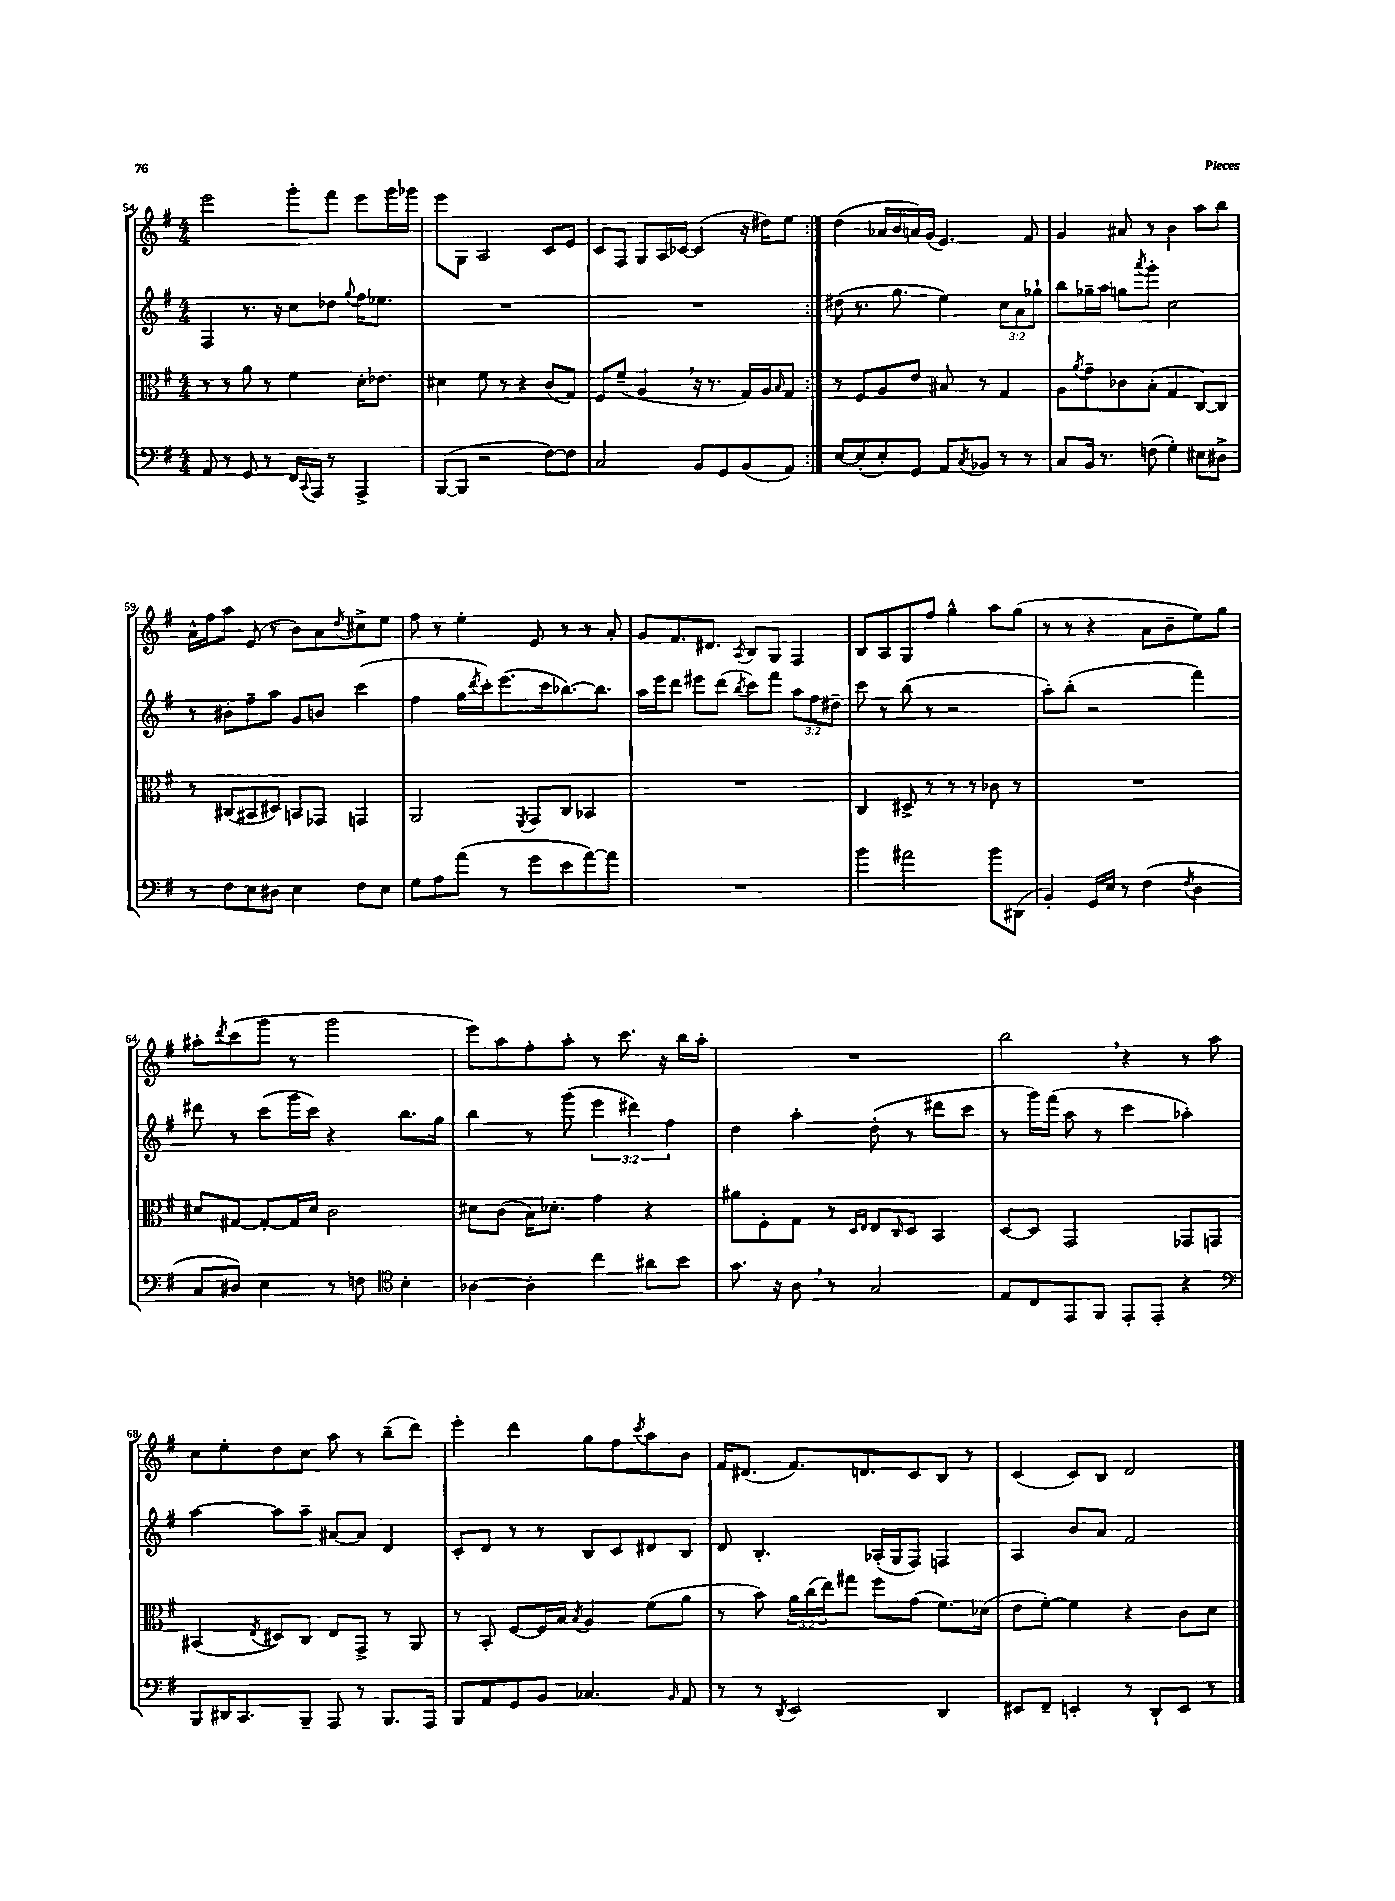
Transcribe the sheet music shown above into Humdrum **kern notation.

**kern	**kern	**kern	**kern
*staff4	*staff3	*staff2	*staff1
*clefF4	*clefC3	*clefG2	*clefG2
*k[f#]	*k[f#]	*k[f#]	*k[f#]
*M4/4	*M4/4	*M4/4	*M4/4
8AA	8r	4F#	2eee
8r	8r	.	.
8GG	8a	8.r	.
8r	8r	.	.
.	.	16r	.
16FF#	4f#	8cc	8ggg'
8qqCC	.	.	.
16AAA	.	.	.
8r	.	8dd-	8fff#
.	.	8qqgg	.
4AAA^	16d'	16ff#	8eee
.	8.e-	8.ee-	.
.	.	.	16ggg
.	.	.	16ggg-
=	=	=	=
([8BBB	4d#	1r	8eee
8BBB]	.	.	8G
2r	8f#	.	2A
.	8r	.	.
.	4r	.	.
[8F#)	(8c	.	8c
8F#]	8G)	.	8e
=	=	=	=
2C	8F#	1r	8c
.	(8f#~	.	8F#
.	4A	.	8G
.	.	.	16A
.	.	.	[16c-
8BB	16r	.	(4c-]
.	8.r	.	.
8GG	.	.	.
(8BB	16G)	.	16r
.	16A	.	16dd#)
.	16qqB	.	.
8AA)	8G	.	8ee
=:|!	=:|!	=:|!	=:|!
[8E	8r	(8dd#	(4dd
(8E']	8F#	8.r	.
8E')	8A	.	16a-
.	.	8.gg	16b
8GG	8e	.	16a)
.	.	.	(16g
8AA	8B#	4ee)	4.e)
8qC	.	.	.
8BB-	8r	.	.
8r	4G	12cc	.
.	.	12a	.
8r	.	.	8f#
.	.	12gg-`	.
=	=	=	=
8C	8A	8bb	4g
.	8qa	.	.
16BB	8g~	16gg-~	.
8.r	.	16aa	.
.	8c-	8gg	8a#
.	.	8qaaa	.
(8F	(8B'	8ggg'	8r
4G')	4G	2cc	4b
8E#	[8C)	.	8aa
8D#^	8C]	.	8bb
=	=	=	=
8r	8r	8r	16a^^
.	.	.	16ff#
8F#	(8C#	8b#'	8aa
8E	8BB#	8ff#~	(8e
8D#	8D#)	8aa	8r
4E	8BB	8g	8b)
.	8GG-	8b	8a
.	.	.	8qdd
8F#	4GG	(4ccc	8cc#^
8E	.	.	8ee
=	=	=	=
8G	2AA	4ff#	8ff#
8A	.	.	8r
(8a	.	16gg	4ee'
.	.	8qddd	.
.	.	16ccc')	.
8r	.	(8.eee	.
.	8qFF#	.	.
8g	8GG	.	8e
.	.	16ccc	.
8e	8C	[8.bb-)	8r
[8a)	4BB-	.	8r
.	.	8.bb-]	.
8a]	.	.	8a'
=	=	=	=
1r	1r	16aa	8g
.	.	16eee	.
.	.	8ddd	8.f#
.	.	8eee#	.
.	.	.	8.d#
.	.	(8ddd	.
.	.	8qbb	8qA
.	.	8ccc)	8B
.	.	8fff#	8G
.	.	12aa	4F#
.	.	12ff#	.
.	.	12dd#~	.
=	=	=	=
4b	4C	8ccc	8B
.	.	8r	8A
2a#	8D#^	(8bb	8G
.	8r	8r	8ff#
.	8r	2r	4gg^^
.	8r	.	.
8b	8c-	.	8aa
(8DD#	8r	.	(8gg
=	=	=	=
4BB')	1r	8aa')	8r
.	.	(8bb'	8r
16GG	.	2r	4r
16E	.	.	.
8r	.	.	.
(4F#	.	.	8a
.	.	.	8b~
8qF#	.	.	.
4D	.	4fff#)	8ee)
.	.	.	8gg
=	=	=	=
8C	8d#	8ddd#	8aa#'
.	.	.	8qddd
8D#)	[8G#	8r	(8ccc
4E	8G#'_	(8ccc	8ggg
.	16G#]	16ggg	8r
.	16d#	16ccc)	.
8r	2c	4r	2ggg
8F	.	.	.
*clefC4	*	*	*
4B'	.	8.bb	.
.	.	16gg	.
=	=	=	=
[4A-	8d#	4bb	8eee)
.	(8c	.	8aa
4A-']	16B)	8r	8ff#'
.	8.d-'	.	.
.	.	(8ggg	8aa'
4cc	4g	6eee	8r
.	.	.	8.ccc
.	.	6ddd#)	.
8a#	4r	.	.
.	.	.	16r
.	.	6ff#	.
8b	.	.	16bb
.	.	.	16aa'
=	=	=	=
8.g	8a#	4dd	1r
.	8F#'	.	.
16r	.	.	.
8A	8G	4aa'	.
8r	8r	.	.
.	16qqD	.	.
.	16qqE	.	.
2G	8E	(8dd'	.
.	16qqC	.	.
.	8D	8r	.
.	4BB	8ddd#	.
.	.	8ccc	.
=	=	=	=
8E	[8D	8r	2bb
8C	8D]	16ggg)	.
.	.	(16fff#	.
8EE	2GG	8aa	.
8FF#	.	8r	.
8EE'	.	4ccc	4r
8EE'	.	.	.
4r	8GG-	4aa-')	8r
.	8GG	.	8aa
=	=	=	=
*clefF4	*	*	*
8BBB	(4BB#	[4aa	8cc
16DD#	.	.	8ee'
8.CC	.	.	.
.	8qE	.	.
.	8D#)	8aa]	8dd
8BBB~	8C	8aa~	8cc
8AAA	8E	[8a#	8aa
8r	8GG^	8a#]	8r
8.BBB	8r	4d	(8bb~
.	8AA	.	8ddd)
16AAA	.	.	.
=	=	=	=
8BBB	8r	8c'	4eee'
8AA	8BB'	8d	.
8GG	[8F#	8r	4ddd
8BB	16F#]	8r	.
.	16B	.	.
.	8qB	.	.
4.C-	4A	8B	8gg
.	.	8c	8ff#
.	.	.	8qccc
.	(8f#	8d#	8aa
16qqBB	.	.	.
8AA	8a	8B	8b
=	=	=	=
8r	8r	8d	16f#
.	.	.	(8.d#
8r	8b)	4.B'	.
8qDD	.	.	.
2EE	24a	.	8.f#)
.	(24cc	.	.
.	24ee)	.	.
.	8gg#	.	.
.	.	.	8.d
.	8ff#	(16A-'	.
.	.	16G	.
.	(8g	8F#)	8c
4DD	8.f#)	4F	8B
.	.	.	8r
.	(16d-	.	.
=	=	=	=
8EE#	8e	4A	(4c
8FF#~	[8f#')	.	.
4EE'	4f#]	8b	8c)
.	.	8a	8B
8r	4r	2f#	2d
8DD`	.	.	.
8EE	8c	.	.
8r	8d	.	.
==	==	==	==
*-	*-	*-	*-
